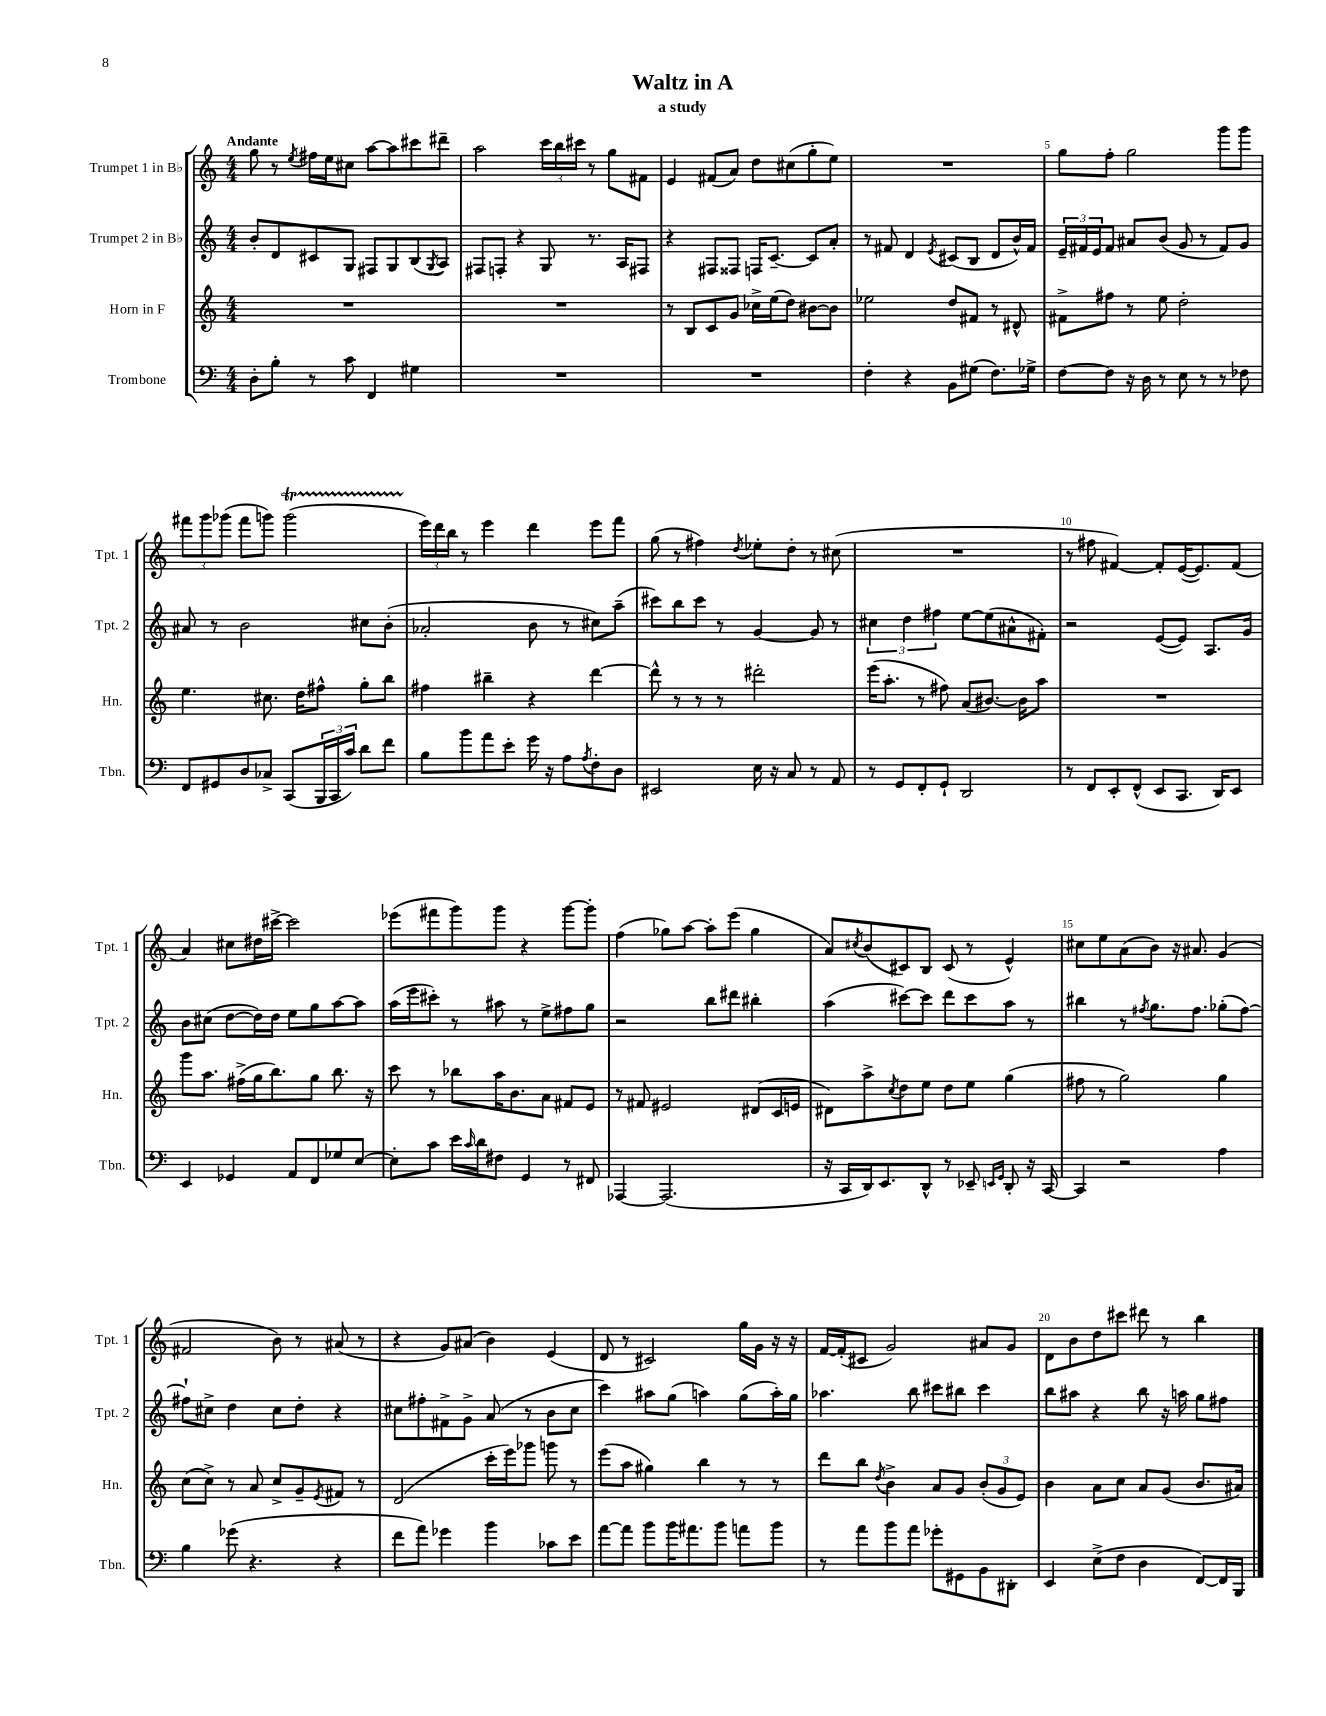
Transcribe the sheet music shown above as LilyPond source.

\header { title = "Waltz in A" subtitle = "a study" }
<<
\new StaffGroup <<
\new Staff = "s0" \with { instrumentName = "Trumpet 1 in Bb" shortInstrumentName = "Tpt. 1" } {
    \clef treble \key c \major \numericTimeSignature \time 4/4 \tempo "Andante"
    g''8 r8 \acciaccatura { e''8 } fis''16 e''16 cis''8 a''8~ a''8 cis'''8 dis'''8-- |
    a''2 \tuplet 3/2 { c'''16 b''16 cis'''16 } r8 g''8 fis'8 |
    e'4 fis'8( a'8) d''8 cis''8( g''8-. e''8) |
    R1 |
    g''8 f''8-. g''2 g'''8 g'''8 |
    \tuplet 3/2 { fis'''8 g'''8 ges'''8( } fis'''8 g'''8) g'''2\startTrillSpan( |
    \tuplet 3/2 { e'''16\stopTrillSpan) d'''16 b''16 } r8 e'''4 d'''4 e'''8 f'''8 |
    g''8( r8 fis''4) \acciaccatura { d''8 } ees''8-. d''8-. r8 cis''8( |
    R1 |
    r8 fis''8 fis'4~) fis'8-. e'16~( e'8.) fis'8( |
    a'4) cis''8 dis''16 cis'''16~-> cis'''2 |
    ees'''8( fis'''8 g'''8) g'''8 r4 g'''8~ g'''8-. |
    f''4( ges''8) a''8~ a''8-. e'''8( ges''4 |
    a'8) \acciaccatura { cis''8 } b'8( cis'8) b8 cis'8( r8 e'4-^) |
    cis''8 e''8 a'8( b'8) r16 ais'8. g'4( |
    fis'2 b'8) r8 ais'8( r8 |
    r4 g'8) ais'8( b'4) e'4( |
    d'8 r8 cis'2) g''16 g'16 r16 r16 |
    f'16~ f'16-.( cis'8 g'2) ais'8 g'8 |
    d'8 b'8 d''8 cis'''8 dis'''8 r8 b''4 \bar "|." |
}
\new Staff = "s1" \with { instrumentName = "Trumpet 2 in Bb" shortInstrumentName = "Tpt. 2" } {
    \clef treble \key c \major \numericTimeSignature \time 4/4
    b'8-. d'8 cis'8 g8 fis8 g8 b8( \acciaccatura { g8 } a8) |
    fis8 f8-. r4 g8 r8. a16 fis8 |
    r4 fis8 fisis8 f16 c'8.~-- c'8 a'8-. |
    r8 fis'8 d'4 \acciaccatura { e'8 } cis'8( b8 d'8 b'16-^) fis'16 |
    \tuplet 3/2 { e'16-- fis'16 e'16 } fis'8 ais'8 b'8( g'8 r8 fis'8) g'8 |
    ais'8 r8 b'2 cis''8 b'8-.( |
    aes'2-. b'8 r8 cis''8) a''8--( |
    cis'''8) b''8 cis'''8 r8 g'4~ g'8 r8 |
    \tuplet 3/2 { cis''4 d''4 fis''4 } e''8~ e''8( ais'8-^ fis'8-.) |
    r2 e'8~( e'8) a8. g'16 |
    b'8 cis''8( d''8~ d''16) d''16 e''8 g''8 a''8~ a''8 |
    a''16( e'''16 cis'''8-.) r8 ais''8 r8 e''8-> fis''8 g''8 |
    r2 b''8 dis'''8 bis''4-. |
    a''4( cis'''8~) cis'''8 d'''8 cis'''8 a''8 r8 |
    bis''4 r8 \acciaccatura { fis''8 } g''8. fis''8. ges''8-.( fis''8~) |
    fis''8-! cis''8-> d''4 cis''8 d''8-. r4 |
    cis''8 fis''8-. fis'8-> g'8-> a'8( r8 b'8 cis''8 |
    c'''4) ais''8 g''8( a''4) g''8( a''16-.) g''16 |
    aes''4. b''8 cis'''8 bis''8 cis'''4 |
    b''8 ais''8 r4 b''8 r16 a''16 g''8 fis''8 \bar "|." |
}
\new Staff = "s2" \with { instrumentName = "Horn in F" shortInstrumentName = "Hn." } {
    \clef treble \key c \major \numericTimeSignature \time 4/4
    R1 |
    R1 |
    r8 b8 c'8 g'8 ces''16-> e''16( d''8) bis'8~ bis'8 |
    ees''2 d''8 fis'8 r8 dis'8-^ |
    fis'8-> fis''8 r8 e''8 d''2-. |
    e''4. cis''8. d''16 fis''8-^ g''8-. b''8 |
    fis''4 bis''4-- r4 d'''4~ |
    d'''8-^ r8 r8 r8 dis'''2-. |
    e'''16( a''8.-. r8 fis''8) a'8( bis'8.~) bis'16 a''8 |
    R1 |
    g'''8 a''8. fis''16->( g''16 b''8.) g''8 b''8. r16 |
    c'''8 r8 bes''8 a''16 b'8. a'8 fis'8 e'8 |
    r8 fis'8 eis'2 dis'8( c'16 e'16 |
    dis'8) a''8-> \acciaccatura { c''8 } d''8 e''8 d''8 e''8 g''4( |
    fis''8 r8 g''2) g''4 |
    c''8( c''8->) r8 a'8 c''8-> g'8-- \acciaccatura { e'8 } fis'8 r8 |
    d'2( c'''16-. e'''16) ges'''8 g'''8 r8 |
    e'''8( a''8 gis''4) b''4 r8 r8 |
    d'''8 b''8 \acciaccatura { d''8 } b'4-> a'8 g'8 \tuplet 3/2 { b'8-.( g'8 e'8) } |
    b'4 a'8 c''8 a'8 g'8( b'8. ais'16) \bar "|." |
}
\new Staff = "s3" \with { instrumentName = "Trombone" shortInstrumentName = "Tbn." } {
    \clef bass \key c \major \numericTimeSignature \time 4/4
    d8-. b8-. r8 c'8 f,4 gis4 |
    R1 |
    R1 |
    f4-. r4 b,8 gis8( f8.) ges16-> |
    f8~ f8 r16 d16 r8 e8 r8 r8 fes8 |
    f,8 gis,8 d8 ces8-> c,8( \tuplet 3/2 { b,,16 c,16 c'16) } d'8 f'8 |
    b8 b'8 a'8 e'8-. g'16 r16 a8 \acciaccatura { a8 } f8-. d8 |
    eis,2 e16 r16 c8 r8 a,8 |
    r8 g,8 f,8-. g,8-! d,2 |
    r8 f,8 e,8-. f,8-^( e,8 c,8. d,16) e,8 |
    e,4 ges,4 a,8 f,8 ges8 e8~ |
    e8-. c'8 e'16 \grace { c'16 } d'16 fis8 g,4 r8 fis,8 |
    aes,,4~ aes,,2.( |
    r16 c,16 d,16) e,8. d,8-^ r8 ees,8-- \grace { e,16 g,16 } d,8-. r16 c,16~ |
    c,4 r2 a4 |
    b4 ges'8( r4. r4 |
    f'8 a'8) ges'4 b'4 ces'8 e'8 |
    a'8~ a'8 b'8 b'16 ais'8. b'8 a'8 b'8 |
    r8 a'8 b'8 a'8 ges'8-. gis,8 b,8 dis,8-. |
    e,4 e8->( f8 d4 f,8~) f,16 b,,16 \bar "|." |
}
>>
>>
\layout { \context { \Score \override BarNumber.break-visibility = ##(#f #t #t) barNumberVisibility = #(every-nth-bar-number-visible 5) } }
